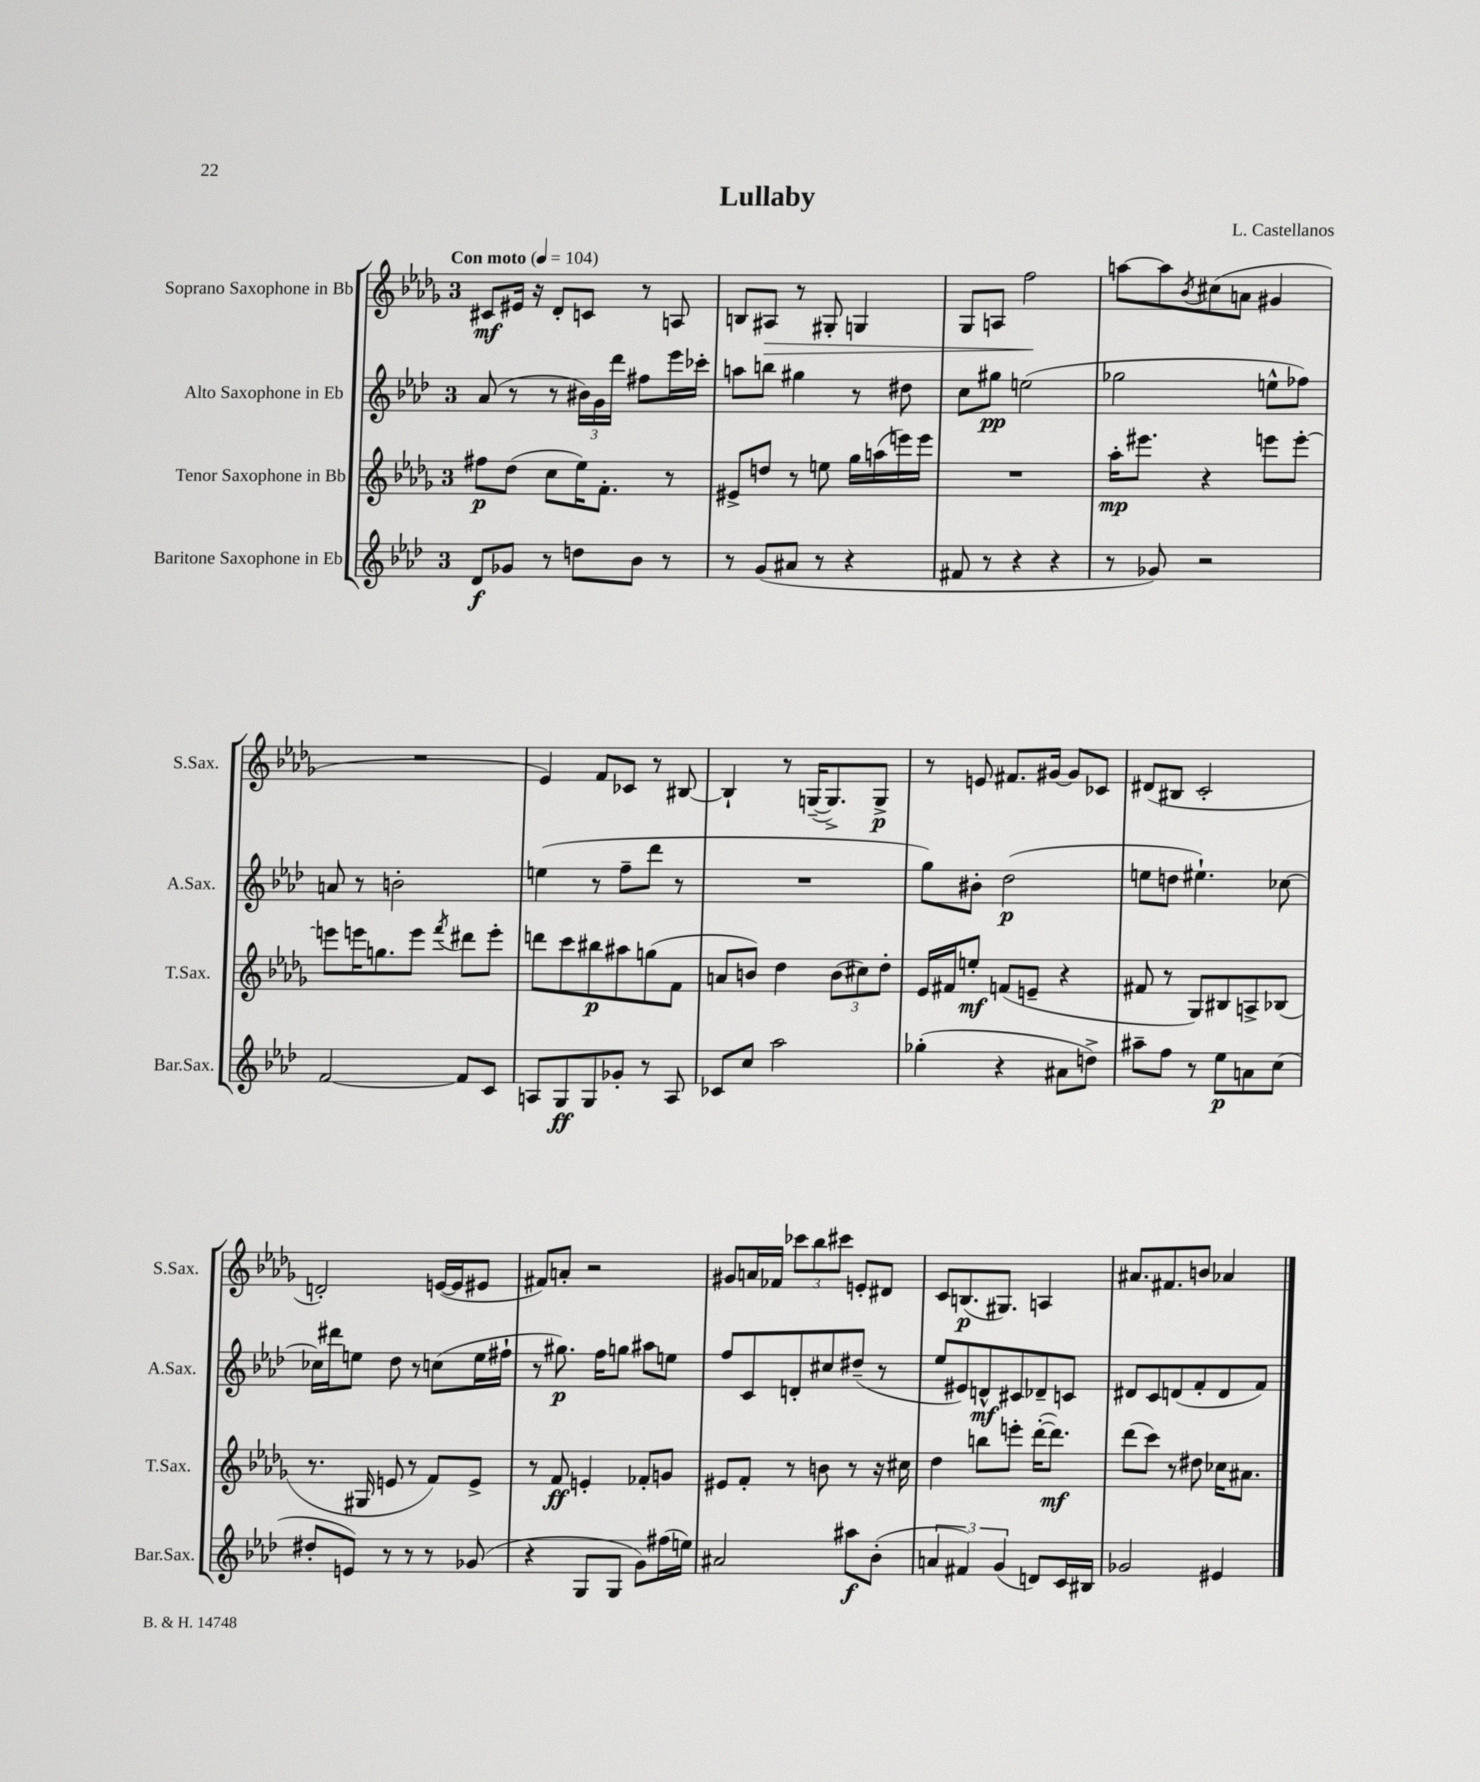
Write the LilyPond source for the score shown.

\header { title = "Lullaby" composer = "L. Castellanos" }
<<
\new StaffGroup <<
\new Staff = "s0" \with { instrumentName = "Soprano Saxophone in Bb" shortInstrumentName = "S.Sax." } {
    \clef treble \key des \major \once \override Staff.TimeSignature.style = #'single-digit \time 3/4 \tempo "Con moto" 4 = 104
    cis'8\mf eis'16 r16 des'8-. c'8 r8 a8 |
    b8 ais8\> r8 gis8-. g4 |
    ges8 a8 f''2\! |
    a''8~ a''8 \acciaccatura { bes'8 } cis''8( a'8 gis'4 |
    R2. |
    ees'4) f'8 ces'8 r8 bis8~ |
    bis4-! r8 g16~--( g8.->) g8->\p |
    r8 e'8 fis'8. gis'16~ gis'8 ces'8 |
    dis'8( bis8 c'2-. |
    d'2-.) e'16~( e'16 eis'8 |
    fis'8) a'8-. r2 |
    gis'8 a'16 fes'16 \tuplet 3/2 { ces'''8 bes''8 cis'''8 } e'8-. dis'8 |
    c'8 b8.\p( gis8.) a4 |
    ais'8. fis'8. b'8 aes'4 \bar "|." |
}
\new Staff = "s1" \with { instrumentName = "Alto Saxophone in Eb" shortInstrumentName = "A.Sax." } {
    \clef treble \key aes \major \once \override Staff.TimeSignature.style = #'single-digit \time 3/4
    aes'8( r8 r8 \tuplet 3/2 { bis'16) g'16 des'''16 } fis''8 ees'''16 ces'''16-. |
    a''8 b''8 gis''4 r8 dis''8 |
    c''8 gis''8\pp e''2( |
    ges''2 e''8-^ fes''8) |
    a'8 r8 b'2-. |
    e''4( r8 f''8-- des'''8 r8 |
    R2. |
    g''8) bis'8-. des''2\p( |
    e''8 d''8 eis''4.-!) ces''8~ |
    ces''16 dis'''16 e''8 des''8 r8 c''8( e''16 fis''16-! |
    r8 gis''8.\p) f''16 g''8 ais''8 e''8 |
    f''8 c'8 d'8-. cis''8 dis''8--( r8 |
    ees''8 eis'8) d'8-^\mf cis'8 des'8-- c'8 |
    dis'8 c'8 d'8( f'8-. d'8 f'8) \bar "|." |
}
\new Staff = "s2" \with { instrumentName = "Tenor Saxophone in Bb" shortInstrumentName = "T.Sax." } {
    \clef treble \key des \major \once \override Staff.TimeSignature.style = #'single-digit \time 3/4
    fis''8\p des''8( c''8 ees''16) f'8.-. r8 |
    eis'8-> d''8 r8 e''8 ges''16 a''16( e'''16) e'''16 |
    R2. |
    aes''16-.\mp eis'''8. r4 e'''8 e'''8~-. |
    e'''8 e'''16 g''8. e'''8 \acciaccatura { f'''8 } dis'''8 e'''8-. |
    d'''8 c'''8 bis''8\p ais''8 g''8( f'8 |
    a'8 b'8) des''4 \tuplet 3/2 { b'8( cis''8) des''8-. } |
    ees'16 fis'16 e''8-.\mf f'8( e'8-- r4 |
    fis'8 r8 ges8) bis8 a8-> bes8( |
    r8. gis16 e'8 r8 f'8) e'8-> |
    r8 f'8\ff e'4-. fes'8-. g'8 |
    eis'8 f'8-. r8 b'8 r8 r16 cis''16 |
    des''4 b''8 e'''8-. des'''16~-.( des'''8.\mf) |
    des'''8( c'''8) r8 dis''8 ces''16 ais'8. \bar "|." |
}
\new Staff = "s3" \with { instrumentName = "Baritone Saxophone in Eb" shortInstrumentName = "Bar.Sax." } {
    \clef treble \key aes \major \once \override Staff.TimeSignature.style = #'single-digit \time 3/4
    des'8\f ges'8 r8 d''8 bes'8 r8 |
    r8 g'8( ais'8 r8 r4 |
    fis'8 r8 r4 r4 |
    r8 ges'8) r2 |
    f'2~ f'8 c'8 |
    a8 g8\ff g8 ges'8-. r8 a8 |
    ces'8 c''8 aes''2 |
    ges''4-.( r4 ais'8 d''8->) |
    ais''8-- f''8 r8 ees''8\p a'8 c''8( |
    dis''8-. e'8) r8 r8 r8 ges'8( |
    r4 g8 g8 g'8) fis''16( e''16) |
    ais'2 ais''8\f bes'8-.( |
    \tuplet 3/2 { a'4 fis'4) g'4( } d'8) c'16 bis16 |
    ges'2 eis'4 \bar "|." |
}
>>
>>
\layout { \context { \Score \remove "Bar_number_engraver" } }
